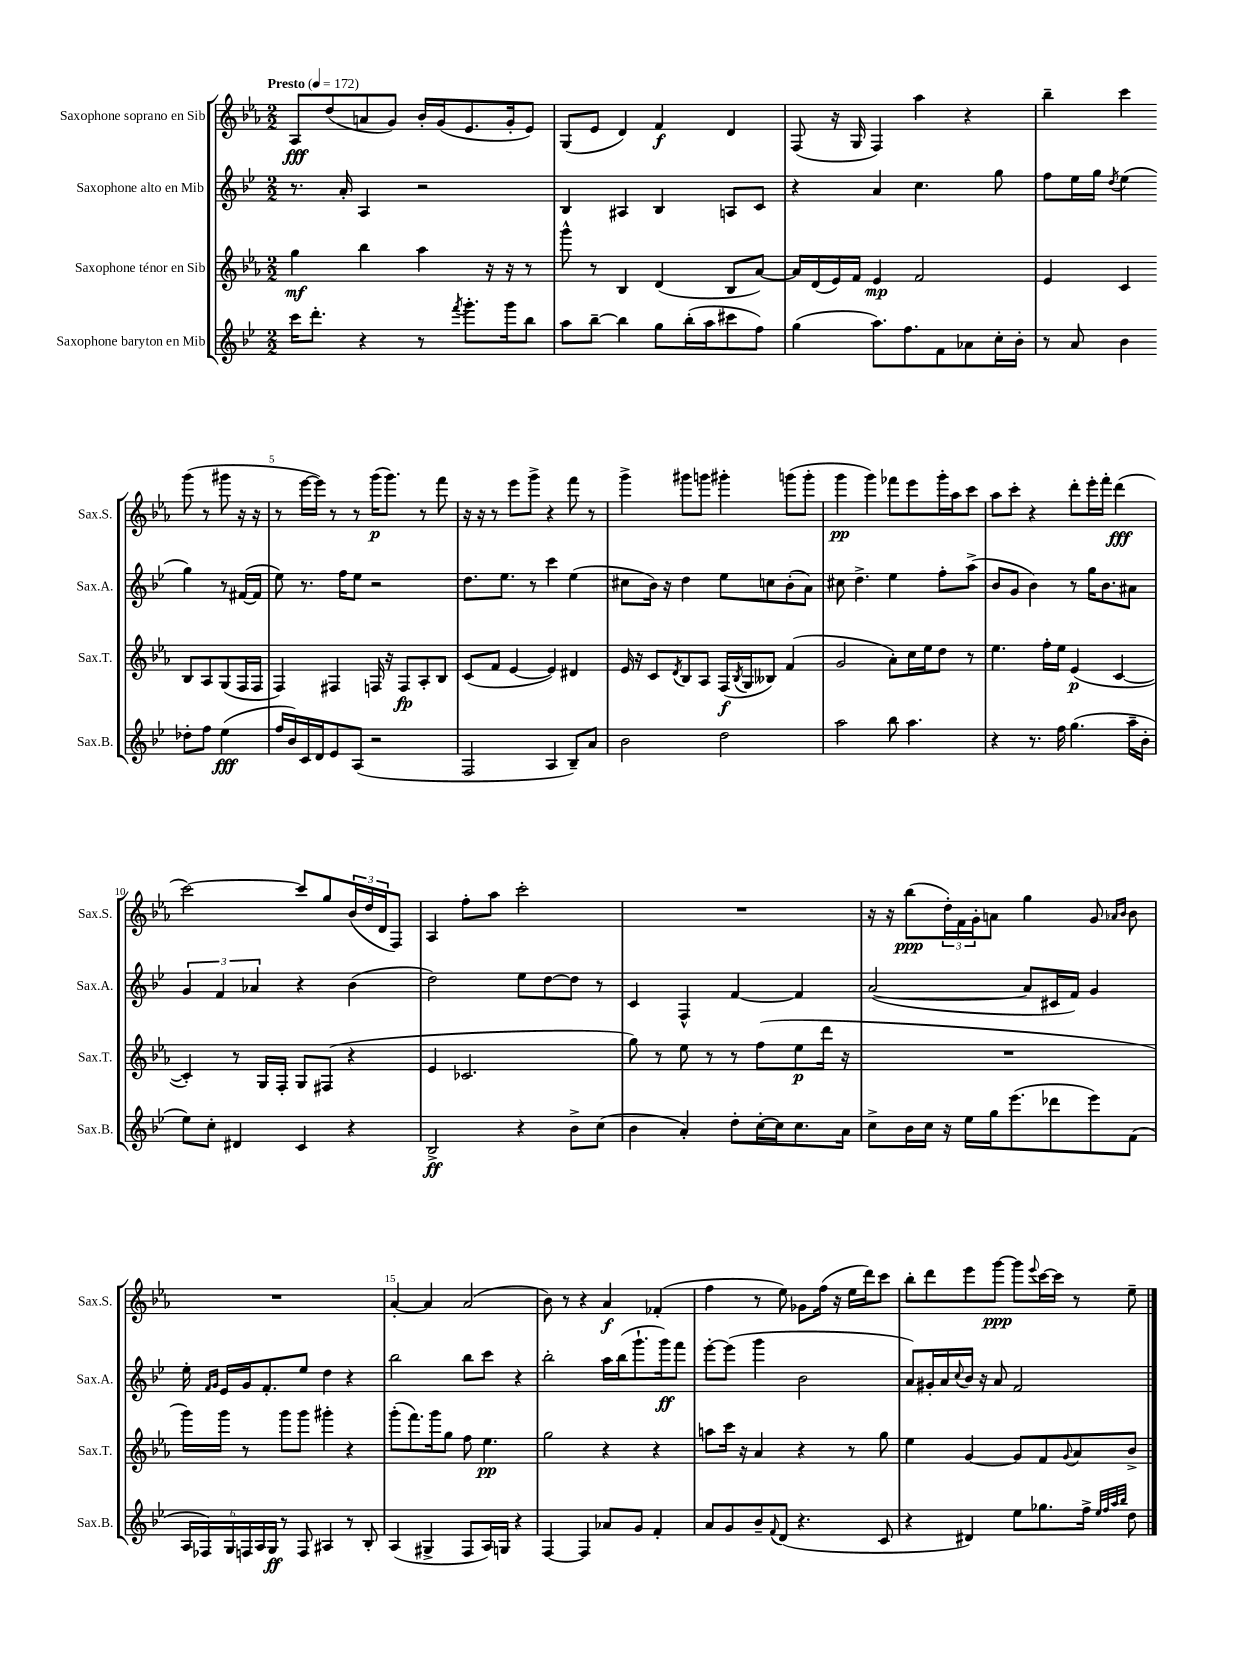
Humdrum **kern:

**kern	**dynam	**kern	**dynam	**kern	**dynam	**kern	**dynam
*part4	*part4	*part3	*part3	*part2	*part2	*part1	*part1
*staff4	*staff4	*staff3	*staff3	*staff2	*staff2	*staff1	*staff1
*I"Saxophone baryton en Mib	*	*I"Saxophone ténor en Sib	*	*I"Saxophone alto en Mib	*	*I"Saxophone soprano en Sib	*
*I'Sax.B.	*	*I'Sax.T.	*	*I'Sax.A.	*	*I'Sax.S.	*
*clefG2	*	*clefG2	*	*clefG2	*	*clefG2	*
*k[b-e-]	*	*k[b-e-a-]	*	*k[b-e-]	*	*k[b-e-a-]	*
*M2/2	*	*M2/2	*	*M2/2	*	*M2/2	*
*MM172	*	*MM172	*	*MM172	*	*MM172	*
=1	=1	=1	=1	=1	=1	=1	=1
!	!	!	!	!	!	!LO:TX:a:B:t=Presto	!
16ccc\KL	.	4gg\	mf	8.r	.	8A-/L	fff
8.ddd'\J	.	.	.	.	.	.	.
.	.	.	.	.	.	(8dd/	.
.	.	.	.	16a'/	.	.	.
4r	.	4bb-\	.	4A/	.	8an/	.
.	.	.	.	.	.	8g/J)	.
8r	.	4aa-\	.	2r	.	16b-'/LL	.
.	.	.	.	.	.	(16g/J	.
8qfff/	.	.	.	.	.	.	.
8.ggg'\L	.	.	.	.	.	8.e-/	.
.	.	16r	.	.	.	.	.
16ggg\k	.	16r	.	.	.	16g'/k	.
8bb-\J	.	8r	.	.	.	8e-/J)	.
=2	=2	=2	=2	=2	=2	=2	=2
8aa\L	.	8ggg^^\	.	4B-/	.	(8G/L	.
[8bb-~\J	.	8r	.	.	.	8e-/J	.
4bb-\]	.	4B-/	.	4A#X/	.	4d/)	.
8gg\L	.	(4d/	.	4B-/	.	4f/	f
(16bb-'\L	.	.	.	.	.	.	.
16aa\J	.	.	.	.	.	.	.
8ccc#X\	.	8B-/L	.	8An/L	.	4d/	.
8ff\J)	.	[8a-/J)	.	8c/J	.	.	.
=3	=3	=3	=3	=3	=3	=3	=3
(4gg\	.	16a-/LL]	.	4r	.	(8F/	.
.	.	(16d/	.	.	.	.	.
.	.	16e-/)	.	.	.	16r	.
.	.	16f/JJ	.	.	.	16G/	.
8.aa\L)	.	4e-/	mp	4a/	.	4F/)	.
8.ff\	.	.	.	.	.	.	.
.	.	2f/	.	4.cc\	.	4aa-\	.
8f\	.	.	.	.	.	.	.
8a-X\	.	.	.	.	.	4r	.
16cc'\L	.	.	.	8gg\	.	.	.
16b-'\JJ	.	.	.	.	.	.	.
=4	=4	=4	=4	=4	=4	=4	=4
8r	.	4e-/	.	8ff\L	.	4bb-~\	.
8a/	.	.	.	16ee-\L	.	.	.
.	.	.	.	16gg\JJ	.	.	.
.	.	.	.	8qdd/	.	.	.
4b-\	.	4c/	.	(4ee-\	.	4ccc\	.
8dd-X'\L	.	8B-/L	.	4gg\)	.	(8ggg\	.
8ff\J	.	8A-/	.	.	.	8r	.
(4ee-\	fff	(8G/	.	8r	.	8ggg#X\	.
.	.	16F/L	.	([16f#X/LL	.	16r	.
.	.	16F/JJ	.	16f#/JJ]	.	16r	.
!!LO:LB:g=z
=5	=5	=5	=5	=5	=5	=5	=5
16ff/LL	.	4F/)	.	8ee-\)	.	8r	.
16b-/)	.	.	.	.	.	.	.
16c/	.	.	.	8.r	.	[16eee-\LL	.
16d/J	.	.	.	.	.	16eee-\JJ])	.
8e-/	.	4F#X/	.	.	.	8r	.
.	.	.	.	16ff\KL	.	.	.
(8A/J	.	.	.	8ee-\J	.	8r	.
2r	.	16Fn/	.	2r	.	(16ggg\KL	p
.	.	16r	.	.	.	8.ggg\J)	.
.	.	8F/L	fp	.	.	.	.
.	.	8A-'/	.	.	.	8r	.
.	.	8B-/J	.	.	.	8fff\	.
=6	=6	=6	=6	=6	=6	=6	=6
2F/	.	(8c/L	.	8.dd\L	.	16r	.
.	.	.	.	.	.	16r	.
.	.	8f/J	.	.	.	8r	.
.	.	.	.	8.ee-\J	.	.	.
.	.	[4e-/	.	.	.	8eee-\L	.
.	.	.	.	8r	.	8ggg^\J	.
4A/	.	4e-/])	.	4ccc\	.	4r	.
8B-~/L)	.	4d#X/	.	(4ee-\	.	8fff\	.
8a/J	.	.	.	.	.	8r	.
=7	=7	=7	=7	=7	=7	=7	=7
2b-\	.	16e-/	.	8cc#X\L	.	4ggg^\	.
.	.	16r	.	.	.	.	.
.	.	8c/L	.	16b-\Jk)	.	.	.
.	.	.	.	16r	.	.	.
.	.	8qd/	.	.	.	.	.
.	.	8B-/	.	4dd\	.	8ggg#X\L	.
.	.	8A-/J	.	.	.	8gggn\J	.
2dd\	.	(16F/LL	f	8ee-\L	.	4ggg#X'\	.
.	.	8qB-/	.	.	.	.	.
.	.	16G/J	.	.	.	.	.
.	.	8B--X/J)	.	8ccn\	.	.	.
.	.	(4f/	.	(8b-'\	.	(8gggn\L	.
.	.	.	.	8a\J)	.	8ggg'\J	.
=8	=8	=8	=8	=8	=8	=8	=8
2aa\	.	2g/	.	8cc#X\	.	4ggg\	pp
.	.	.	.	4.dd^\	.	.	.
.	.	.	.	.	.	4ggg\)	.
8bb-\	.	8a-'\L)	.	4ee-\	.	8fff-X\L	.
4.aa\	.	16cc\L	.	.	.	8eee-\	.
.	.	16ee-\J	.	.	.	.	.
.	.	8dd\J	.	8ff'\L	.	16ggg'\L	.
.	.	.	.	.	.	16aa-\J	.
.	.	8r	.	(8aa^\J	.	8ccc\J	.
=9	=9	=9	=9	=9	=9	=9	=9
4r	.	4.ee-\	.	8b-/L	.	8aa-\L	.
.	.	.	.	8g/J	.	8ccc'\J	.
8.r	.	.	.	4b-\)	.	4r	.
.	.	16ff'\LL	.	.	.	.	.
16ff\	.	16ee-\JJ	.	.	.	.	.
(4.gg\	.	(4e-/	p	8r	.	8ddd'\L	.
.	.	.	.	16gg\KL	.	16eee-'\L	.
.	.	.	.	8.b-\	.	16fff'\JJ	.
.	.	[4c/	.	.	.	(4ddd\	fff
16aa~\LL	.	.	.	8a#X\J	.	.	.
16b-'\JJ	.	.	.	.	.	.	.
!!LO:LB:g=z
=10	=10	=10	=10	=10	=10	=10	=10
8ee-\L)	.	4c'/])	.	6g/	.	[2ccc\)	.
8cc'\J	.	.	.	.	.	.	.
.	.	.	.	6f/	.	.	.
4d#X/	.	8r	.	.	.	.	.
.	.	.	.	6a-X/	.	.	.
.	.	16G/LL	.	.	.	.	.
.	.	16F'/JJ	.	.	.	.	.
4c/	.	8G/L	.	4r	.	8ccc/L]	.
.	.	(8F#X/J	.	.	.	8gg/	.
4r	.	4r	.	(4b-\	.	(24b-/L	.
.	.	.	.	.	.	24dd/	.
.	.	.	.	.	.	24d/J	.
.	.	.	.	.	.	8F/J)	.
=11	=11	=11	=11	=11	=11	=11	=11
2B-^/	ff	4e-/	.	2dd\)	.	4A-/	.
.	.	2.c-X/	.	.	.	8ff'\L	.
.	.	.	.	.	.	8aa-\J	.
4r	.	.	.	8ee-\L	.	2ccc'\	.
.	.	.	.	[8dd\	.	.	.
8b-^\L	.	.	.	8dd\J]	.	.	.
(8cc\J	.	.	.	8r	.	.	.
=12	=12	=12	=12	=12	=12	=12	=12
4b-\	.	8gg\)	.	4c/	.	1r	.
.	.	8r	.	.	.	.	.
4a'/)	.	8ee-\	.	4F^^/	.	.	.
.	.	8r	.	.	.	.	.
8dd'\L	.	8r	.	[4f/	.	.	.
[16cc'\L	.	(8ff\L	.	.	.	.	.
16cc\J]	.	.	.	.	.	.	.
8.cc\	.	8ee-\	p	4f/]	.	.	.
.	.	16ddd\Jk	.	.	.	.	.
16a\Jk	.	16r	.	.	.	.	.
=13	=13	=13	=13	=13	=13	=13	=13
8cc^\L	.	1r	.	([2a/	.	16r	.
.	.	.	.	.	.	16r	.
16b-\L	.	.	.	.	.	(8bb-\L	ppp
16cc\JJ	.	.	.	.	.	.	.
16r	.	.	.	.	.	24dd'\L)	.
.	.	.	.	.	.	24f\	.
16ee-\LL	.	.	.	.	.	.	.
.	.	.	.	.	.	24g'\J	.
16gg\J	.	.	.	.	.	8an\J	.
(8.eee-\	.	.	.	.	.	.	.
.	.	.	.	8a/L]	.	4gg\	.
8ddd-X\	.	.	.	16c#X/L	.	.	.
.	.	.	.	16f/JJ)	.	.	.
8eee-\)	.	.	.	4g/	.	8g/	.
.	.	.	.	.	.	16qqa-X/LL	.
.	.	.	.	.	.	16qqb-/JJ	.
(8f\J	.	.	.	.	.	8b-\	.
!!LO:LB:g=z
=14	=14	=14	=14	=14	=14	=14	=14
24A/LL	.	16ggg\LL)	.	16ee-'\	.	1r	.
24F-X/)	.	.	.	.	.	.	.
.	.	.	.	16qqf/LL	.	.	.
.	.	.	.	16qqg/JJ	.	.	.
.	.	16ggg\JJ	.	16e-/LL	.	.	.
24G/	.	.	.	.	.	.	.
24Fn/	.	8r	.	16g/J	.	.	.
24A/	.	.	.	.	.	.	.
.	.	.	.	8.f'/	.	.	.
24G/JJ	ff	.	.	.	.	.	.
8r	.	8ggg\L	.	.	.	.	.
8F/	.	8ggg\J	.	8ee-/J	.	.	.
4A#X/	.	4ggg#X'\	.	4dd\	.	.	.
8r	.	4r	.	4r	.	.	.
8B-'/	.	.	.	.	.	.	.
=15	=15	=15	=15	=15	=15	=15	=15
(4A/	.	(8ggg'\L	.	2bb-\	.	[4a-'/	.
.	.	8.fff\)	.	.	.	.	.
4G#X^/	.	.	.	.	.	4a-/]	.
.	.	16ggg\k	.	.	.	.	.
.	.	8gg\J	.	.	.	.	.
8F/L	.	8ff\	.	8bb-\L	.	(2a-/	.
16A/L)	.	4.ee-\	pp	8ccc\J	.	.	.
16Gn/JJ	.	.	.	.	.	.	.
4r	.	.	.	4r	.	.	.
=16	=16	=16	=16	=16	=16	=16	=16
[4F/	.	2gg\	.	2bb-'\	.	8b-\)	.
.	.	.	.	.	.	8r	.
4F/]	.	.	.	.	.	4r	.
8a-X/L	.	4r	.	16aa\LL	.	4a-/	f
.	.	.	.	(16bb-\J	.	.	.
8g/J	.	.	.	8.ggg`\	.	.	.
4f'/	.	4r	.	.	.	(4f-X'/	.
.	.	.	.	16ggg\k)	ff	.	.
.	.	.	.	8fff\J	.	.	.
=17	=17	=17	=17	=17	=17	=17	=17
8a/L	.	8aan\L	.	[8eee-'\L	.	4ff\	.
8g/	.	16ccc\Jk	.	(8eee-\J]	.	.	.
.	.	16r	.	.	.	.	.
8b-~/	.	4a-/	.	4ggg\	.	8r	.
8qqf/	.	.	.	.	.	.	.
(8d/J	.	.	.	.	.	8ee-\)	.
4.r	.	4r	.	2b-\	.	8g-X\L	.
.	.	.	.	.	.	(16ff\Jk	.
.	.	.	.	.	.	16r	.
.	.	8r	.	.	.	16ee-\LL	.
.	.	.	.	.	.	16ddd\J)	.
8c/	.	8gg\	.	.	.	8ccc\J	.
=18	=18	=18	=18	=18	=18	=18	=18
4r	.	4ee-\	.	8a/L)	.	8bb-'\L	.
.	.	.	.	16g#X'/L	.	8ddd\	.
.	.	.	.	16a/	.	.	.
.	.	.	.	8qqcc/	.	.	.
4d#X/)	.	[4g/	.	16b-/JJ	.	8eee-\	.
.	.	.	.	16r	.	.	.
.	.	.	.	8a/	.	[8ggg\J	ppp
8ee-\L	.	8g/L]	.	2f/	.	8ggg\L]	.
.	.	.	.	.	.	8qqeee-/	.
8.gg-X\	.	8f/	.	.	.	[16ccc\L	.
.	.	.	.	.	.	16ccc\JJ]	.
.	.	8qqg/	.	.	.	.	.
.	.	8a-/	.	.	.	8r	.
16ff^\Jk	.	.	.	.	.	.	.
32qqee-/LLL	.	.	.	.	.	.	.
32qqff/	.	.	.	.	.	.	.
32qqaa/	.	.	.	.	.	.	.
32qqbb-/JJJ	.	.	.	.	.	.	.
8dd\	.	8b-^/J	.	.	.	8ee-~\	.
==	==	==	==	==	==	==	==
*-	*-	*-	*-	*-	*-	*-	*-
